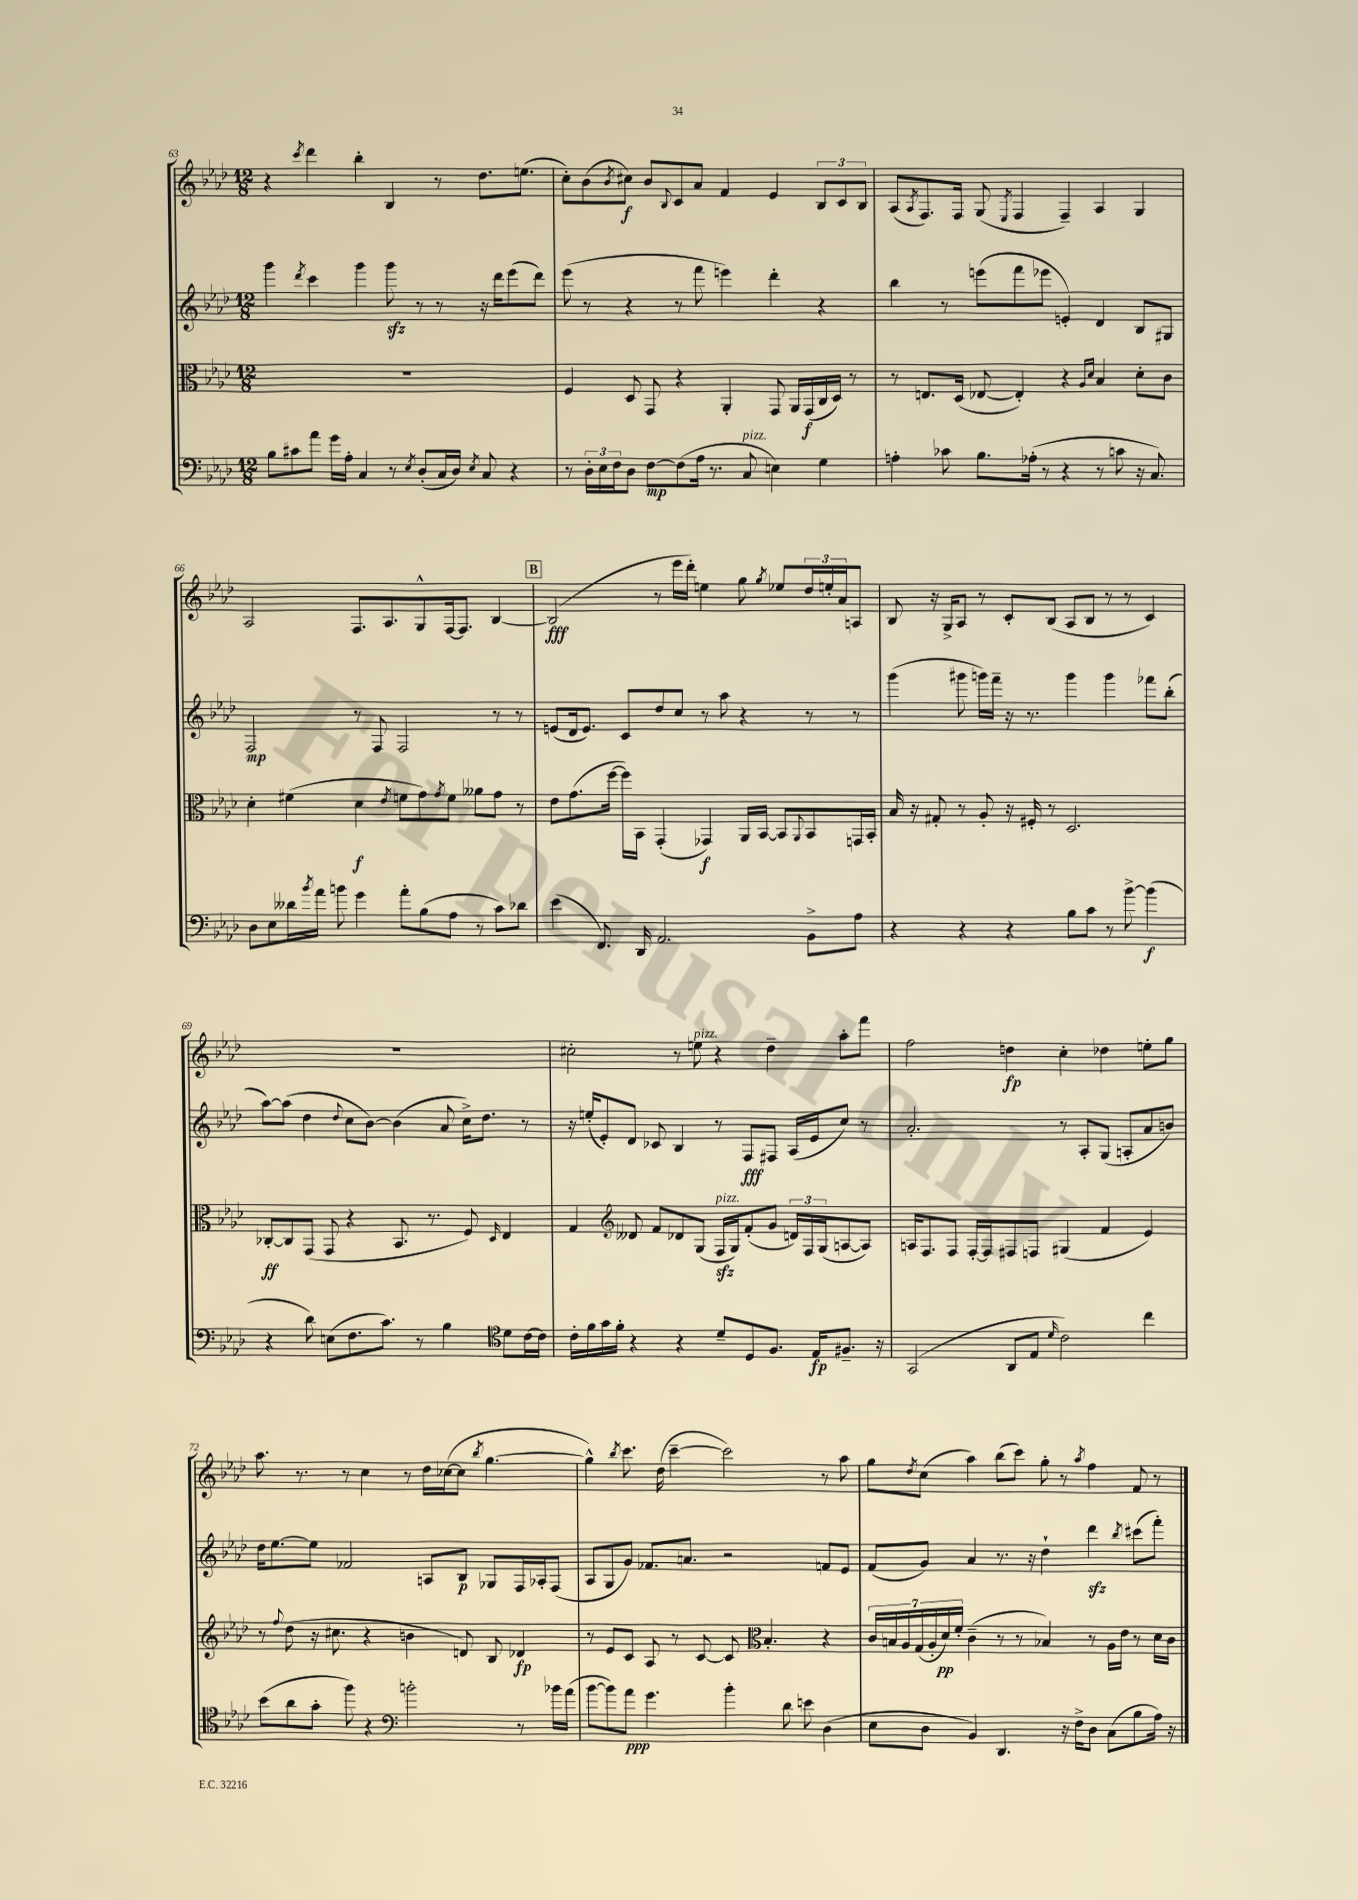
<<
\new StaffGroup <<
\new Staff = "s0" {
    \clef treble \key aes \major \numericTimeSignature \time 12/8
    r4 \acciaccatura { c'''8 } des'''4 bes''4-. bes4 r8 des''8. e''8.( |
    c''8-.) bes'8( \acciaccatura { bes'8 } cis''8\f) bes'8 \appoggiatura { bes8 } c'8 aes'8 f'4 ees'4 \tuplet 3/2 { bes8 c'8 bes8 } |
    aes8( \acciaccatura { aes8 } f8.) f16 g8( \acciaccatura { ees8 } f4 f4--) aes4 g4 |
    aes2 f8. aes8. g8-^ f16~ f8. bes4~ |
    \mark \markup { \box "B" } bes2\fff( r8 ees'''16 des'''16-.) e''4 g''8 \acciaccatura { g''8 } ees''8 \tuplet 3/2 { des''16 e''16-. aes'16 } a8 |
    bes8 r16 g16-> aes8 r8 c'8-. bes8( aes8 bes8 r8 r8 c'4) |
    R1. |
    cis''2-. r8 e''8^\markup { \italic "pizz." } r4 des''4-- aes''8-. f'''8 |
    f''2 d''4\fp c''4-. des''4 e''8-. g''8 |
    aes''8. r8. r8 c''4 r8 des''16 ces''16~( ces''8 \acciaccatura { bes''8 } g''4.~ |
    g''4-^) \acciaccatura { bes''8 } c'''8. des''16( c'''4~-- c'''2) r8 aes''8 |
    g''8 \acciaccatura { des''8 } c''8( aes''4) bes''8( c'''8) g''8-. r8 \acciaccatura { aes''8 } f''4 f'8 r8 \bar "|." |
}
\new Staff = "s1" {
    \clef treble \key aes \major \numericTimeSignature \time 12/8
    g'''4 \acciaccatura { des'''8 } c'''4 g'''4 g'''8\sfz r8 r8 r16 des'''16 ees'''8( des'''8) |
    ees'''8( r8 r4 r8 f'''8 e'''4) des'''4-. r4 |
    bes''4 r8 e'''8( f'''8 ees'''8 e'4-.) des'4 bes8 gis8 |
    f2\mp r8 f8 f2 r8 r8 |
    \mark \markup { \box "B" } e'8( des'16 e'8.) c'8 des''8 c''8 r8 aes''8 r4 r8 r8 |
    g'''4( gis'''8 g'''16) f'''16-- r16 r8. g'''4 g'''4 fes'''8 bes''8-.( |
    aes''8~) aes''8( des''4 \appoggiatura { des''8 } c''8 bes'8~) bes'4( aes'8 c''16->) des''8. r8 |
    r16 e''16-.( ees'8-.) des'8 ces'8 bes4 r8 f8\fff fis8 aes16( ees'16 c''8) r8 |
    aes'2.-. r8 aes8-. g8( a8-. aes'8 b'8) |
    des''16 ees''8.~ ees''8 fes'2 a8 bes8\p ges8 f16 aes16-. f8( |
    aes8 g8 g'8) fes'8. a'8. r2 f'8 ees'8 |
    f'8( g'8) aes'4 r8. r16 des''4-! des'''4\sfz \acciaccatura { bes''8 } cis'''8( f'''8-.) \bar "|." |
}
\new Staff = "s2" {
    \clef alto \key aes \major \numericTimeSignature \time 12/8
    R1. |
    f4 des8 g,8 r4 aes,4-. g,8 aes,16 g,16\f( c16 des16) r8 |
    r8 e8. des16( ees8~ ees4-.) r4 \grace { aes16 des'16 } bes4 des'8-. c'8 |
    des'4-. fis'4( des'4\f \acciaccatura { ees'8 } f'8 g'8) \acciaccatura { g'8 } f'8 aeses'8 g'8 r8 |
    \mark \markup { \box "B" } ees'8 g'8.( f''16~ f''16) bes,16 g,4-.( ges,4\f) aes,16 bes,16~ bes,8 \appoggiatura { aes,8 } bes,8 g,16 bes,16-. |
    bes16 r16 gis8-. r8 aes8-. r16 fis16-. r8 des2. |
    ces8~-.\ff ces8 g,8( g,8 r4 bes,8. r8. f8) \grace { des16 } ees4 |
    g4 \clef treble deses'8 f'8 des'8 g8( f16\sfz^\markup { \italic "pizz." } g16) f'8-.( g'8 \tuplet 3/2 { d'16) f16 g16( } a8~ a8) |
    a16 f8. f8 f16~-. f16 fis8 f8 gis4( f'4 ees'4) |
    r8 \appoggiatura { f''8 } des''8( r16 cis''8. r4 b'4 d'8) bes8 des'4\fp |
    r8 ees'8 c'8 aes8 r8 c'8~ c'8 \clef alto bes4.-. r4 |
    \tuplet 7/4 { c'16 b16 aes16 g16( aes16-. des'16\pp) f'16-. } c'4--( r8 r8 bes4) r8 aes16 ees'16 r8 des'16 c'16 \bar "|." |
}
\new Staff = "s3" {
    \clef bass \key aes \major \numericTimeSignature \time 12/8
    bes8 cis'8 aes'8 g'16 aes16-. c4 r8 \acciaccatura { ees8 } des8-.( c16 des16) \acciaccatura { ees8 } c8 r4 |
    r8 \tuplet 3/2 { des16-. ees16 f16 } des8 f8~\mp f8( aes16 r8. c8^\markup { \italic "pizz." } e4) g4 |
    a4-. ces'8 bes8. aes16-.( r8 r4 r8 c'8 r16 c8.) |
    des8 ees8 deses'16 \acciaccatura { bes'8 } aes'16 b'8 g'4 aes'8-. bes8( aes8 r8 c'8) des'8 |
    \mark \markup { \box "B" } ees'4( f,8.) des,16 aes,2. bes,8-> aes8 |
    r4 r4 r4 bes8 c'8 r8 bes'8~-> bes'4\f( |
    r4 des'8) e8( f8. c'8.) r8 bes4 \clef tenor des'8 c'16~ c'16 |
    c'16-. f'16 g'16 f'16-. r4 r4 des'8-- des8 f8. ees16\fp fis8.-- r16 |
    g,2( aes,8 ees8 \grace { des'16 } c'2) c''4 |
    bes'8( aes'8 g'8-. f''8) r4 \clef bass b'2-. r8 bes'16 aes'16( |
    bes'8~ bes'8) aes'8\ppp g'4. bes'4-. des'8 e'8 des4( |
    ees8 des8 bes,4) des,4. r16 f16-> des8 c8( bes8 aes16) r16 \bar "|." |
}
>>
>>
\layout { \context { \Score currentBarNumber = #63 } }
